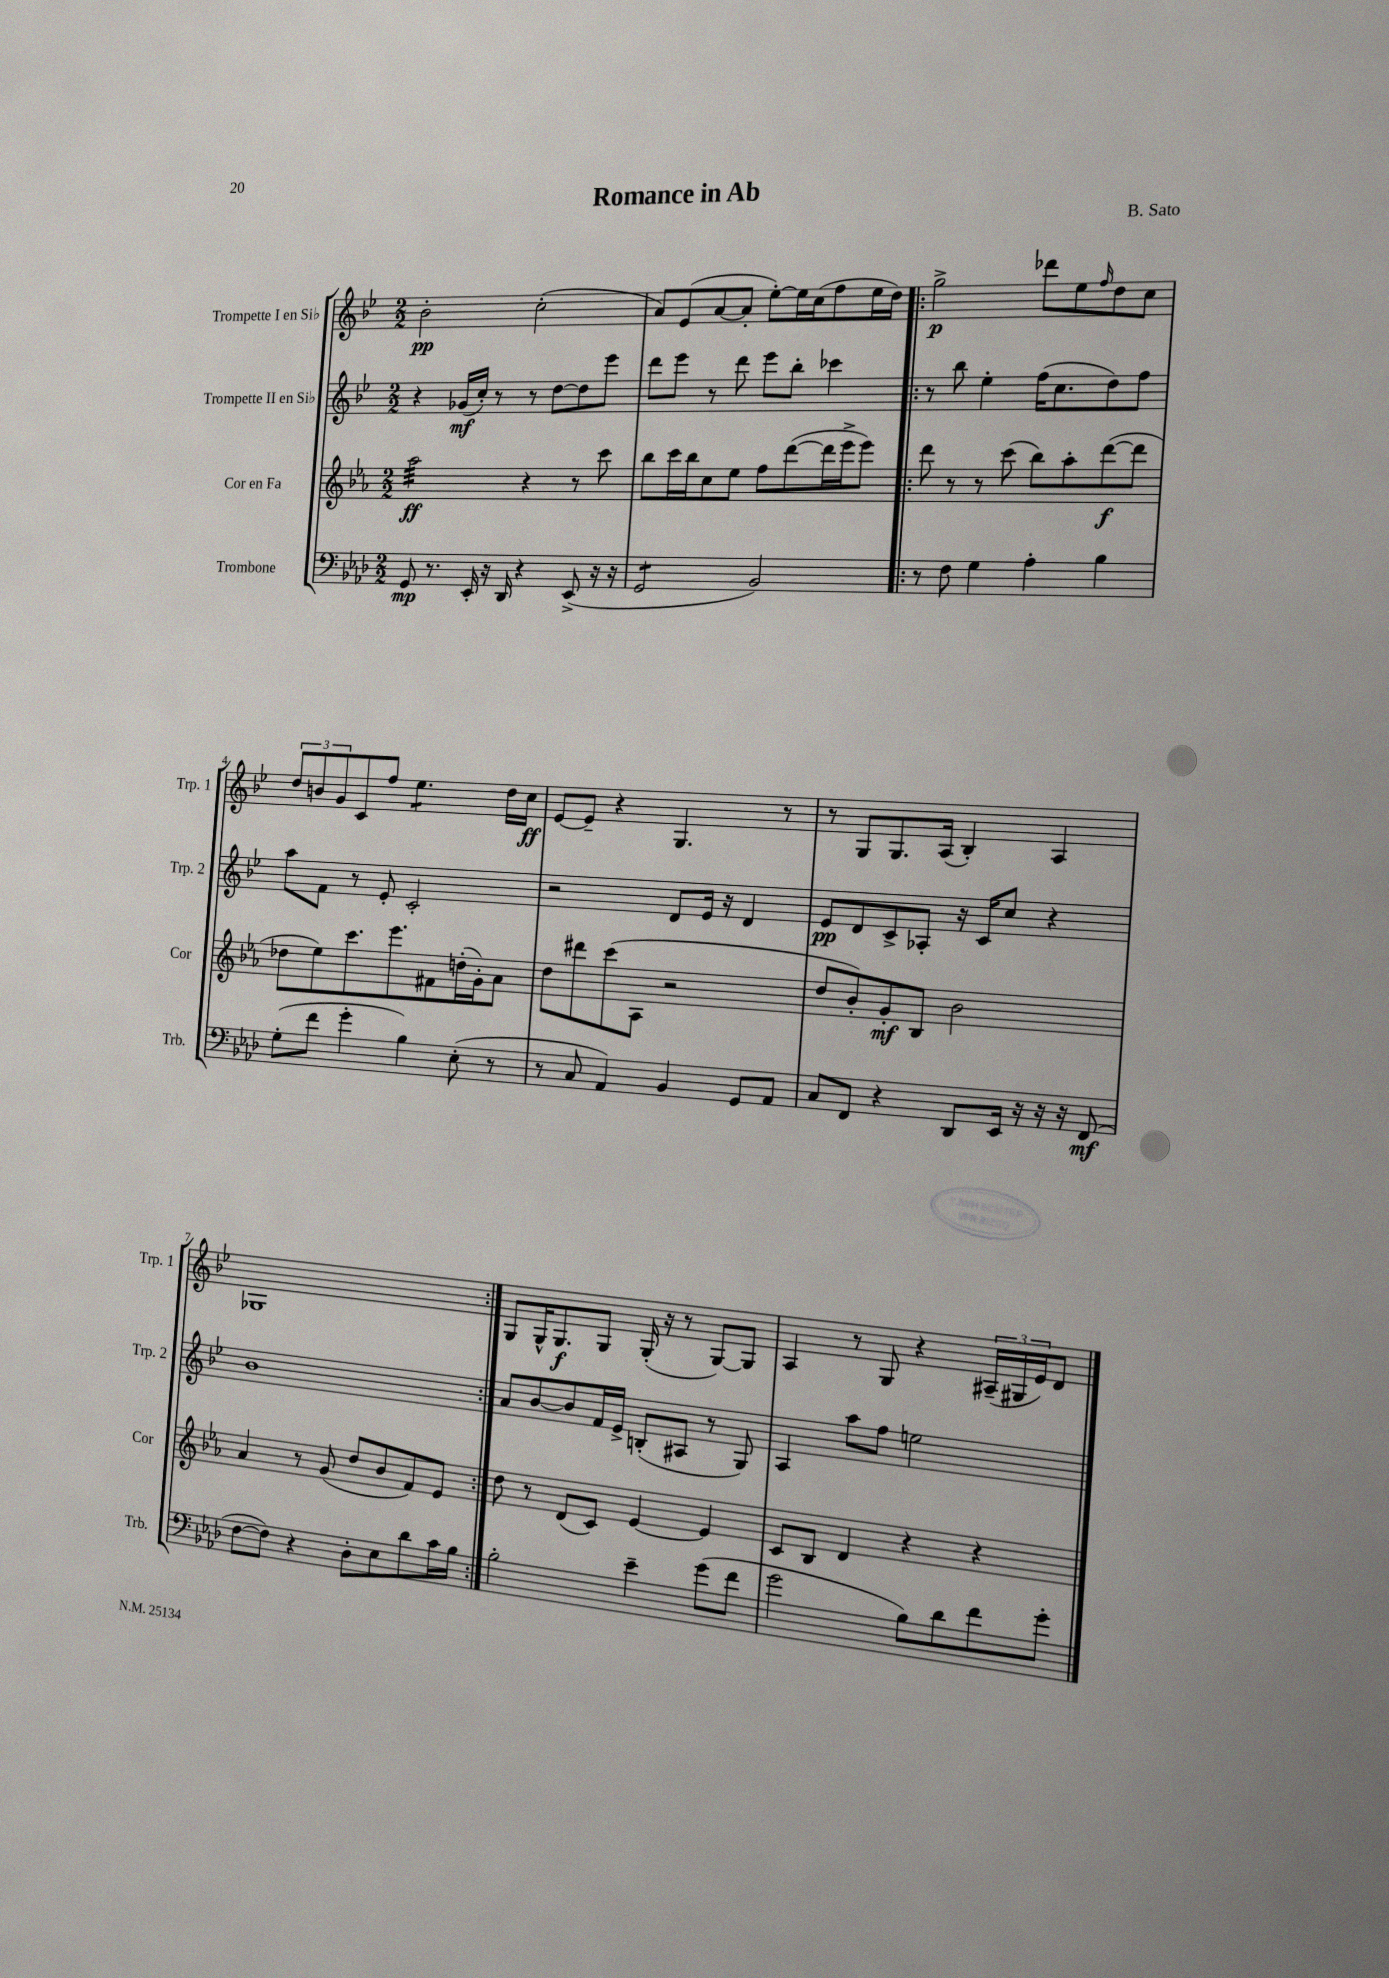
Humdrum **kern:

**kern	**dynam	**kern	**dynam	**kern	**dynam	**kern	**dynam
*part4	*part4	*part3	*part3	*part2	*part2	*part1	*part1
*staff4	*staff4	*staff3	*staff3	*staff2	*staff2	*staff1	*staff1
*I"Trombone	*	*I"Cor en Fa	*	*I"Trompette II en Si♭	*	*I"Trompette I en Si♭	*
*I'Trb.	*	*I'Cor	*	*I'Trp. 2	*	*I'Trp. 1	*
*clefF4	*	*clefG2	*	*clefG2	*	*clefG2	*
*k[b-e-a-d-]	*	*k[b-e-a-]	*	*k[b-e-]	*	*k[b-e-]	*
*M2/2	*	*M2/2	*	*M2/2	*	*M2/2	*
=1	=1	=1	=1	=1	=1	=1	=1
*	*	*tremolo	*	*	*	*	*
8GG/	mp	32aa-\LLL	ff	4r	.	2b-'\	pp
.	.	32aa-\	.	.	.	.	.
.	.	32aa-\	.	.	.	.	.
.	.	32aa-\	.	.	.	.	.
8.r	.	32aa-\	.	.	.	.	.
.	.	32aa-\	.	.	.	.	.
.	.	32aa-\	.	.	.	.	.
.	.	32aa-\	.	.	.	.	.
.	.	32aa-\	.	(16g-X/LL	mf	.	.
.	.	32aa-\	.	.	.	.	.
16EE-'/	.	32aa-\	.	16cc'/JJ)	.	.	.
.	.	32aa-\	.	.	.	.	.
16r	.	32aa-\	.	8r	.	.	.
.	.	32aa-\	.	.	.	.	.
16DD-/	.	32aa-\	.	.	.	.	.
.	.	32aa-\JJJ	.	.	.	.	.
*	*	*Xtremolo	*	*	*	*	*
4r	.	4r	.	8r	.	(2cc'\	.
.	.	.	.	[8dd\L	.	.	.
(8EE-^/	.	8r	.	8dd\]	.	.	.
16r	.	8ccc\	.	8eee-\J	.	.	.
16r	.	.	.	.	.	.	.
=2	=2	=2	=2	=2	=2	=2	=2
*tremolo	*	*	*	*	*	*	*
8GG/L	.	8bb-\L	.	8ddd\L	.	8a/L)	.
8GG/	.	16ccc\L	.	8eee-\J	.	(8e-/	.
.	.	16bb-\J	.	.	.	.	.
8GG/	.	8cc\	.	8r	.	[8a/	.
8GG/J	.	8ee-\J	.	8ddd\	.	8a'/J]	.
*Xtremolo	*	*	*	*	*	*	*
2BB-/)	.	8ff\L	.	8eee-\L	.	[8ee-'\L)	.
.	.	([8ddd\	.	8bb-'\J	.	16ee-\L]	.
.	.	.	.	.	.	(16cc\J	.
.	.	16ddd\L]	.	4ccc-X\	.	8ff\	.
.	.	16eee-^\J	.	.	.	.	.
.	.	8eee-\J)	.	.	.	16ee-\L	.
.	.	.	.	.	.	16dd\JJ)	.
=3!|:	=3!|:	=3!|:	=3!|:	=3!|:	=3!|:	=3!|:	=3!|:
8r	.	8ddd\	.	8r	.	2gg^\	p
8F\	.	8r	.	8bb-\	.	.	.
4G\	.	8r	.	4ee-'\	.	.	.
.	.	(8ccc\	.	.	.	.	.
4A-'\	.	8bb-\L)	.	(16ff\KL	.	8ddd-X\L	.
.	.	.	.	8.cc\	.	.	.
.	.	8aa-'\	.	.	.	8ee-\	.
.	.	.	.	.	.	16qqff/	.
4B-\	.	([8ddd\	f	8dd\)	.	8dd\	.
.	.	8ddd\J]	.	8ff\J	.	8cc\J	.
!!LO:LB:g=z
=4	=4	=4	=4	=4	=4	=4	=4
(8G'\L	.	8dd-X\L	.	8aa\L	.	12dd/L	.
.	.	.	.	.	.	12bn/	.
8f\J	.	8ee-\)	.	8f\J	.	.	.
.	.	.	.	.	.	12g/	.
4g'\	.	8.ccc\	.	8r	.	8c/	.
.	.	.	.	8e-'/	.	8ff/J	.
.	.	8.eee-\	.	.	.	.	.
*	*	*	*	*	*	*tremolo	*
4B-\)	.	.	.	2c'/	.	8ee-\L	.
.	.	8f#X\	.	.	.	8ee-\	.
(8E-'\	.	(16ddn'\L	.	.	.	8ee-\J	.
*	*	*	*	*	*	*Xtremolo	*
.	.	16g'\J)	.	.	.	.	.
8r	.	8a-\J	.	.	.	16dd\LL	.
.	.	.	.	.	.	16cc\JJ	ff
=5	=5	=5	=5	=5	=5	=5	=5
8r	.	8dd\L	.	2r	.	[8e-/L	.
8C/	.	8ddd#X\	.	.	.	8e-~/J]	.
4AA-/)	.	(8ccc\	.	.	.	4r	.
.	.	8A-\J	.	.	.	.	.
4BB-/	.	2r	.	8d/L	.	4.G/	.
.	.	.	.	16e-/Jk	.	.	.
.	.	.	.	16r	.	.	.
8GG/L	.	.	.	4d/	.	.	.
8AA-/J	.	.	.	.	.	8r	.
=6	=6	=6	=6	=6	=6	=6	=6
8C/L	.	8dd/L	.	8e-/L	pp	8r	.
8FF/J	.	8b-'/)	.	8d/	.	8G/L	.
4r	.	8g'/	mf	8c^/	.	8.G/	.
.	.	8B-/J	.	8A-X'/J	.	.	.
.	.	.	.	.	.	(16A/Jk	.
8DD-/L	.	2b-\	.	16r	.	4B-'/)	.
.	.	.	.	16c/KL	.	.	.
16EE-/Jk	.	.	.	8cc/J	.	.	.
16r	.	.	.	.	.	.	.
16r	.	.	.	4r	.	4A/	.
16r	.	.	.	.	.	.	.
(8FF/	mf	.	.	.	.	.	.
!!LO:LB:g=z
=7	=7	=7	=7	=7	=7	=7	=7
[8F\L	.	4a-/	.	1b-	.	1G-X	.
8F\J])	.	.	.	.	.	.	.
4r	.	8r	.	.	.	.	.
.	.	(8g/	.	.	.	.	.
8D-'\L	.	8dd/L	.	.	.	.	.
8E-\	.	8b-/	.	.	.	.	.
8d-\	.	8f/)	.	.	.	.	.
16c\L	.	8e-/J	.	.	.	.	.
16B-\JJ	.	.	.	.	.	.	.
=8:|!	=8:|!	=8:|!	=8:|!	=8:|!	=8:|!	=8:|!	=8:|!
2B-'\	.	8dd\	.	8a/L	.	8G/L	.
.	.	8r	.	[8b-/	.	16G^^/K	.
.	.	.	.	.	.	8.G/	f
.	.	(8d/L	.	8b-/]	.	.	.
.	.	8c/J)	.	16f/L	.	8G/J	.
.	.	.	.	16e-^/JJ	.	.	.
4e-~\	.	[4e-/	.	(8Bn'/L	.	(16G'/	.
.	.	.	.	.	.	16r	.
.	.	.	.	8A#X/J	.	8r	.
(8g\L	.	4e-/]	.	8r	.	[8G/L)	.
8f\J	.	.	.	8G/)	.	8G/J]	.
=9	=9	=9	=9	=9	=9	=9	=9
2g\	.	8c/L	.	4A/	.	4A/	.
.	.	8B-/J	.	.	.	.	.
.	.	4d/	.	8aa\L	.	8r	.
.	.	.	.	8ff\J	.	8G/	.
8B-\L)	.	4r	.	2een\	.	4r	.
8d-\	.	.	.	.	.	.	.
8f\	.	4r	.	.	.	(24A#X~/LL	.
.	.	.	.	.	.	24G#X/	.
.	.	.	.	.	.	24e-/J)	.
8g'\J	.	.	.	.	.	8d/J	.
==	==	==	==	==	==	==	==
*-	*-	*-	*-	*-	*-	*-	*-
